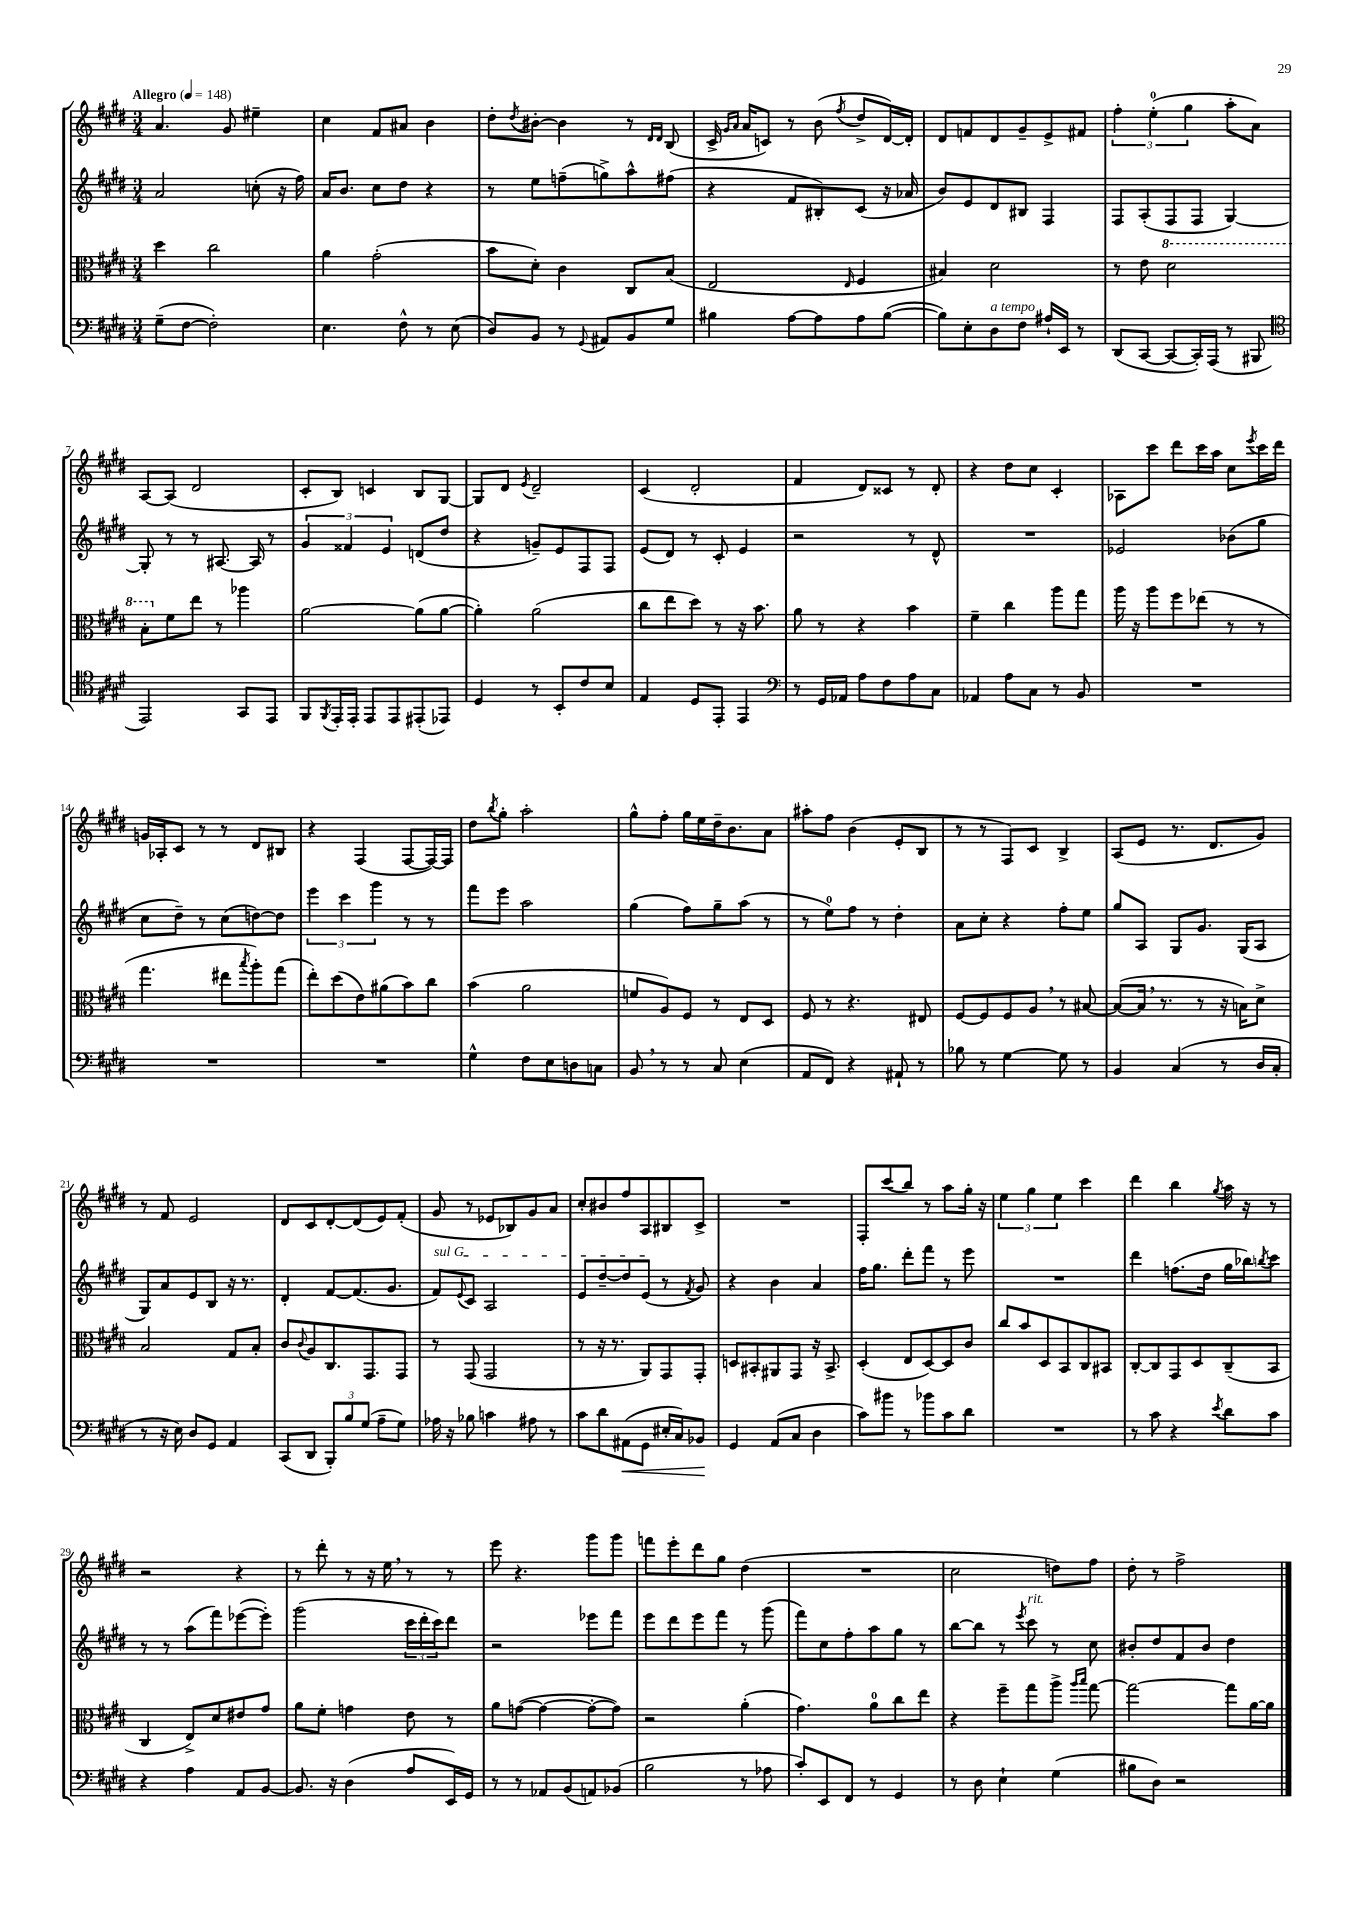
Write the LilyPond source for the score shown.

<<
\new StaffGroup <<
\new Staff = "s0" {
    \clef treble \key e \major \numericTimeSignature \time 3/4 \tempo "Allegro" 4 = 148
    a'4. gis'8 eis''4-- |
    cis''4 fis'8 ais'8 b'4 |
    dis''8-. \acciaccatura { dis''8 } bis'8~-. bis'4 r8 \grace { dis'16 dis'16 } b8( |
    cis'16-> \grace { gis'16 a'16 } a'16 c'8) r8 b'8( \acciaccatura { fis''8 } dis''8-> dis'16~) dis'16-. |
    dis'8 f'8 dis'8 gis'8-- e'8-> fis'8 |
    \tuplet 3/2 { fis''4-. e''4-0-.( gis''4 } a''8-. a'8) |
    a8~ a8( dis'2 |
    cis'8-. b8) c'4 b8 gis8~ |
    gis8 dis'8 \acciaccatura { e'8 } dis'2-- |
    cis'4( dis'2-. |
    fis'4 dis'8) cisis'8 r8 dis'8-. |
    r4 dis''8 cis''8 cis'4-. |
    aes8 cis'''8 dis'''8 cis'''16 a''16 cis''8 \acciaccatura { e'''8 } cis'''16 dis'''16 |
    g'16 aes16-. cis'8 r8 r8 dis'8 bis8 |
    r4 fis4( fis8~ fis16~) fis16 |
    dis''8 \acciaccatura { b''8 } gis''8-. a''2-. |
    gis''8-^ fis''8-. gis''16 e''16 dis''16-- b'8. a'8 |
    ais''8-. fis''8 b'4( e'8-. b8 |
    r8 r8 fis8) cis'8 b4-> |
    a8( e'8 r8. dis'8. gis'8) |
    r8 fis'8 e'2 |
    dis'8 cis'8 dis'8~-. dis'8( e'8) fis'8-.( |
    gis'8 r8 ees'8 bes8) gis'8 a'8 |
    cis''8-. bis'8 fis''8 a8 bis8 cis'8-> |
    R2. |
    fis8-. cis'''8( b''8) r8 a''8 gis''16-. r16 |
    \tuplet 3/2 { e''4 gis''4 e''4 } cis'''4 |
    dis'''4 b''4 \acciaccatura { gis''8 } a''16 r16 r8 |
    r2 r4 |
    r8 dis'''8-. r8 r16 e''16 \breathe r8 r8 |
    e'''8 r4. gis'''8 gis'''8 |
    f'''8 e'''8-. dis'''8 gis''8 dis''4( |
    R2. |
    cis''2 d''8) fis''8 |
    dis''8-. r8 fis''2-> \bar "|." |
}
\new Staff = "s1" {
    \clef treble \key e \major \numericTimeSignature \time 3/4
    a'2 c''8-.( r16 fis''16) |
    a'16 b'8. cis''8 dis''8 r4 |
    r8 e''8 f''8--( g''8->) a''8-^ fis''8( |
    r4 fis'8 bis8-.) cis'8( r16 aes'16 |
    b'8) e'8 dis'8 bis8 fis4 |
    fis8 a8-.( fis8 fis8 gis4~) |
    gis8-. r8 r8 ais8.~ ais16 r8 |
    \tuplet 3/2 { gis'4 fisis'4 e'4 } d'8( dis''8 |
    r4 g'8--) e'8 fis8 fis8 |
    e'8( dis'8) r8 cis'8-. e'4 |
    r2 r8 dis'8-^ |
    R2. |
    ees'2 bes'8( gis''8 |
    cis''8 dis''8--) r8 cis''8( d''8~) d''8 |
    \tuplet 3/2 { e'''4 cis'''4 gis'''4 } r8 r8 |
    fis'''8 e'''8 a''2 |
    gis''4( fis''8) gis''8-- a''8( r8 |
    r8 e''8-0) fis''8 r8 dis''4-. |
    a'8 cis''8-. r4 fis''8-. e''8 |
    gis''8 a8 gis8 gis'8. gis16( a8 |
    gis8) a'8 e'8 b8 r16 r8. |
    dis'4-. fis'8~ fis'8.( gis'8. |
    \once \override TextSpanner.bound-details.left.text = \markup { \italic "sul G" } fis'8\startTextSpan) \appoggiatura { e'8 } cis'8 a2 |
    e'8 dis''8~-- dis''8 e'8\stopTextSpan( r8 \acciaccatura { fis'8 } gis'8) |
    r4 b'4 a'4 |
    fis''16 gis''8. dis'''8-. fis'''8 r8 e'''8 |
    R2. |
    dis'''4 f''8.( dis''16 gis''16 bes''16) \acciaccatura { b''8 } cis'''8 |
    r8 r8 a''8( fis'''8) ees'''8~( ees'''8-.) |
    gis'''2( \tuplet 3/2 { cis'''16 dis'''16-. cis'''16) } dis'''8 |
    r2 ees'''8 fis'''8 |
    e'''8 dis'''8 e'''8 fis'''8 r8 gis'''8( |
    fis'''8) cis''8 fis''8-. a''8 gis''8 r8 |
    b''8~ b''8 r8 \acciaccatura { e'''8 } cis'''8^\markup { \italic "rit." } r8 cis''8 |
    bis'8-. dis''8 fis'8 bis'8 dis''4 \bar "|." |
}
\new Staff = "s2" {
    \clef alto \key e \major \numericTimeSignature \time 3/4
    dis''4 cis''2 |
    a'4 gis'2-.( |
    b'8 dis'8-.) cis'4 cis8 b8( |
    e2 \grace { e16 } fis4 |
    bis4) dis'2 |
    r8 e'8 \ottava #1 dis''2 |
    b'8-. \ottava #0 fis'8 e''8 r8 aes''4 |
    a'2~ a'8( a'8~ |
    a'4-.) a'2( |
    cis''8 e''8 dis''8) r8 r16 b'8. |
    a'8 r8 r4 b'4 |
    fis'4-- cis''4 a''8 gis''8 |
    a''16 r16 a''8 fis''8 ees''8( r8 r8 |
    gis''4. eis''8 \acciaccatura { b''8 } a''8-.) gis''8( |
    e''8-.) dis''8( e'8) ais'8( b'8) cis''8 |
    b'4( a'2 |
    f'8 a8) fis8 r8 e8 dis8 |
    fis8 r8 r4. eis8 |
    fis8~ fis8 fis8 a8 \breathe r8 bis8~ |
    bis8~( bis16 \breathe r8. r8 r16 b16) dis'8-> |
    b2 gis8 b8-. |
    cis'8 \appoggiatura { cis'8 } a8 cis8. gis,8. gis,8 |
    r8 gis,8( gis,2 |
    r8 r16 r8. a,8) gis,8 gis,8-. |
    d8 bis,8-. ais,8 gis,8 r16 bis,8.-> |
    dis4-.( e8 dis8~) dis8 cis'8 |
    cis''8 b'8 dis8 b,8 cis8 bis,8 |
    cis8~-. cis8 gis,8 dis8 cis8--( b,8 |
    cis4 e8->) dis'8 eis'8 gis'8 |
    a'8 fis'8-. g'4 e'8 r8 |
    a'8 g'8~( g'4~ g'8~-. g'8) |
    r2 a'4-.( |
    gis'4.) a'8-0 cis''8 e''8 |
    r4 fis''8-- gis''8 a''8-> \grace { a''16 b''16 } gis''8~ |
    gis''2~ gis''8 a'16~ a'16 \bar "|." |
}
\new Staff = "s3" {
    \clef bass \key e \major \numericTimeSignature \time 3/4
    gis8--( fis8~ fis2-.) |
    e4. fis8-^ r8 e8( |
    dis8) b,8 r8 \appoggiatura { gis,8 } ais,8 b,8 gis8 |
    bis4 a8~ a8 a8 bis8~( |
    bis8) e8-. dis8^\markup { \italic "a tempo" } fis8 ais16-! e,16 r8 |
    dis,8( cis,8~ cis,8~ cis,16-.) a,,16( r8 bis,,8 |
    \clef tenor e,2) gis,8 e,8 |
    fis,8 \acciaccatura { fis,8 } e,16-. e,16-. e,8 e,8 eis,8-.( ees,8) |
    dis4 r8 b,8-. cis'8 b8 |
    e4 dis8 e,8-. e,4 |
    \clef bass r8 gis,16 aes,16 a8 fis8 a8 cis8 |
    aes,4 a8 cis8 r8 b,8 |
    R2. |
    R2. |
    R2. |
    gis4-^ fis8 e8 d8 c8 |
    b,8 \breathe r8 r8 cis8 e4( |
    a,8 fis,8) r4 ais,8-! r8 |
    bes8 r8 gis4~ gis8 r8 |
    b,4 cis4( r8 dis16 cis16-. |
    r8 r16 e16) dis8 gis,8 a,4 |
    cis,8( dis,8 \tuplet 3/2 { b,,8-.) b8 gis8( } a8-- gis8) |
    aes16 r16 bes8 c'4 ais8 r8 |
    cis'8 dis'8 ais,8\<( gis,8 eis16-. cis16) bes,8\! |
    gis,4 a,8( cis8 dis4 |
    cis'8) bis'8 r8 bes'8 cis'8 dis'8 |
    R2. |
    r8 cis'8 r4 \acciaccatura { e'8 } dis'8 cis'8 |
    r4 a4 a,8 b,8~ |
    b,8. r16 dis4( a8 e,16) gis,16 |
    r8 r8 aes,8 b,8( a,8) bes,8( |
    b2 r8 aes8 |
    cis'8-.) e,8 fis,8 r8 gis,4 |
    r8 dis8 e4-! gis4( |
    bis8 dis8) r2 \bar "|." |
}
>>
>>
